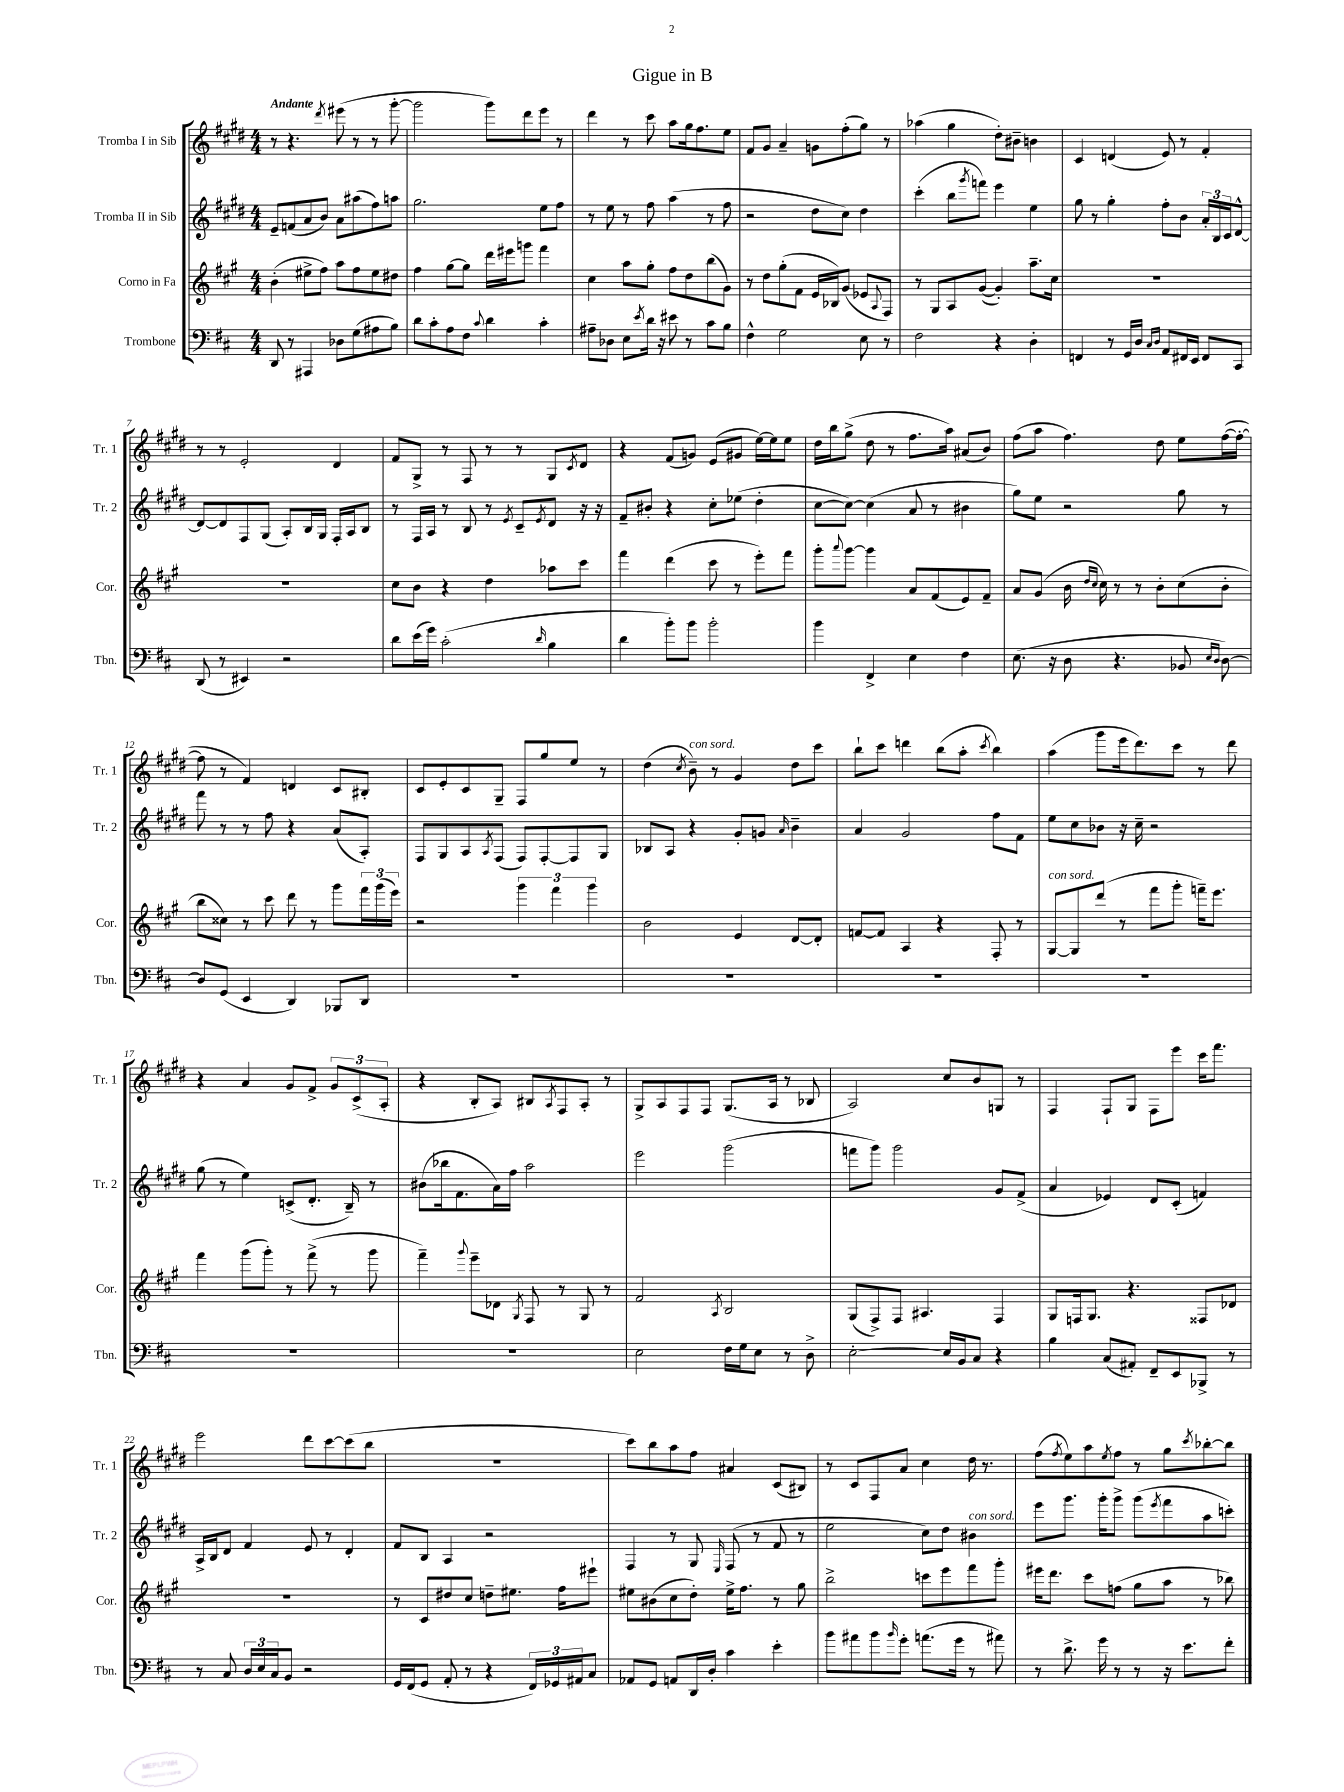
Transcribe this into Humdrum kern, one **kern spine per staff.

**kern	**kern	**kern	**kern
*staff4	*staff3	*staff2	*staff1
*clefF4	*clefG2	*clefG2	*clefG2
*k[f#c#]	*k[f#c#g#]	*k[f#c#g#d#]	*k[f#c#g#d#]
*M4/4	*M4/4	*M4/4	*M4/4
8DD/	(4b'\	8e~/L	8r
8r	.	(8f/	4.r
4AAA#/	8ee#^\L	8a/	.
.	8ff#\J)	8b/J)	.
.	.	.	8qddd#/
8D-\L	8aa\L	8a\L	(8eee#\
(8G\	8ff#\	(8aa#\	8r
8A#\	8ee#\	8ff#\)	8r
8B\J)	8dd#\J	8aa\J	[8ggg#'\
=	=	=	=
8d\L	4ff#\	2.gg#\	2ggg#\]
8c#'\	.	.	.
8A\	[8gg#\L	.	.
8F#\J	8gg#\]J	.	.
8qqc#/	.	.	.
4d\	16ddd\LL	.	8ggg#\L)
.	16eee#\J	.	.
.	8ggg\J	.	8ddd#\
4c#'\	4fff#\	8ee\L	8eee\J
.	.	8ff#\J	8r
=	=	=	=
8A#~\L	4cc#\	8r	4ddd#\
8D-\J	.	8ee\	.
8E\L	8aa\L	8r	8r
8qe/	.	.	.
16d\Jk	8gg#'\J	8ff#\	8ccc#\
16r	.	.	.
8e#\	8ff#\L	(4aa\	8aa\L
8r	8dd\	.	16gg#\k
.	.	.	8.ff#\
8c#\L	(8bb\	8r	.
8B\J	8g#\J)	8ff#\	8ee\J
=	=	=	=
4F#^^\	8r	2r	8f#/L
.	8dd\L	.	8g#/J
2G\	(8gg#'\	.	4a~/
.	8f#\J	.	.
.	16e/LL	8dd#\L	8g\L
.	16B-/J)	.	.
.	(8g#/J	8cc#\J)	(8ff#'\
8E\	8e-/L	4dd#\	8gg#\J)
.	8qqA/	.	.
8r	8F#/J)	.	8r
=	=	=	=
2F#\	8r	(4ccc#'\	(4aa-\
.	8G#/L	.	.
.	8A/	8bb\L	4gg#\
.	.	8qggg#/	.
.	([8g#/J	8fff\J)	.
4r	4g#'/])	4eee\	8dd#'\L)
.	.	.	8b#~\J
4D'\	8.aa~\L	4ee\	4b\
.	16cc#\Jk	.	.
=	=	=	=
4FF/	1r	8gg#\	4c#/
.	.	8r	.
8r	.	4gg#'\	(4d/
16GG/LL	.	.	.
16D/JJ	.	.	.
16qqC#/LL	.	.	.
16qqD/JJ	.	.	.
8AA/L	.	8ff#'\L	8e/)
16FF#/L	.	8b\J	8r
16EE/JJ	.	.	.
8FF#/L	.	24a'/LL	4f#'/
.	.	24B/	.
.	.	24c#/J	.
8CC#/J	.	[8d#^^/J	.
=	=	=	=
(8DD/	1r	8d#/_L	8r
8r	.	8d#/]	8r
4EE#/)	.	8F#/	2e'/
.	.	(8G#/J	.
2r	.	8A'/L)	.
.	.	16B/L	.
.	.	16G#/JJ	.
.	.	16F#'/LL	4d#/
.	.	16A/J	.
.	.	8B/J	.
=	=	=	=
8d\L	8cc#\L	8r	8f#/L
(16e\L	8b\J	16F#/LL	8G#^/J
16g\JJ)	.	16A/JJ	.
(2c#'\	4r	8r	8r
.	.	8B/	8F#/
.	4dd\	8r	8r
.	.	8qe/	.
.	.	8c#~/L	8r
16qqd/	.	8qe/	.
4B\	8aa-\L	8d#/J	8G#/L
.	.	.	8qc#/
.	8ccc#\J	16r	8d#/J
.	.	16r	.
=	=	=	=
4d\	4fff#\	8f#~/L	4r
.	.	8b#'/J	.
8b'\L)	(4ddd\	4r	(8f#/L
8b\J	.	.	8g/J)
2b'\	8ccc#\	8cc#'\L	(8e/L
.	8r	(8ee-\J	8g#/J
.	8eee'\L)	4dd#'\	[16ee\LL)
.	.	.	16ee\]J
.	8fff#\J	.	8ee\J
=	=	=	=
4b\	8ggg#'\L	[8cc#\L	16dd#\LL
.	.	.	16bb\J
.	8qqaaa/	.	.
.	[8ggg#\J	8cc#\_J)	(8gg#^\J
4FF#^/	4ggg#\]	(4cc#\]	8dd#\
.	.	.	8r
4E\	8a/L	8a/	8.ff#\L
.	(8f#/	8r	.
.	.	.	16aa\Jk)
4F#\	8e/)	4b#\	(8a#/L
.	8f#~/J	.	8b/J)
=	=	=	=
(8.E\	8a/L	8gg#\L)	(8ff#\L
.	(8g#/J	8ee\J	8aa\J
16r	.	.	.
8D\	16b\	2r	4.ff#\)
.	16qqdd/LL	.	.
.	16qqcc#/JJ	.	.
.	16cc#\)	.	.
4.r	8r	.	.
.	8r	.	.
.	8b'\L	.	8dd#\
8BB-/	(8cc#\	8gg#\	8ee\L
16qqE/LL	.	.	.
16qqD/JJ	.	.	.
[8D\)	8b'\J	8r	([16ff#\L
.	.	.	16ff#'\_JJ
=	=	=	=
8D/]L	8bb\L	8fff#\	8ff#\]
(8GG/J	8cc##\J)	8r	8r
4EE/	8r	8r	4f#/)
.	8ccc#\	8ff#\	.
4DD/)	8ddd\	4r	4d/
.	8r	.	.
8BBB-/L	8ggg#\L	(8a/L	8c#/L
8DD/J	24fff#\L	8A'/J)	8B#'/J
.	(24ggg#\	.	.
.	24eee\JJ)	.	.
=	=	=	=
1r	2r	8F#/L	8c#/L
.	.	8G#/	8e'/
.	.	8A/	8c#/
.	.	8qA/	.
.	.	(8F#/J	8G#~/J
.	6ggg#\	8F#/L)	8F#/L
.	.	[8F#'/	8gg#/
.	6fff#\	.	.
.	.	8F#/]	8ee/J
.	6ggg#\	.	.
.	.	8G#/J	8r
=	=	=	=
1r	2b\	8B-/L	(4dd#\
.	.	8A/J	.
.	.	.	8qcc#/
.	.	4r	8b~\)
.	.	.	8r
.	4e/	8g#'/L	4g#/
.	.	8g/J	.
.	.	16qqa/	.
.	[8d/L	4b~\	8dd#\L
.	8d'/]J	.	8ccc#\J
=	=	=	=
1r	[8f/L	4a/	8bb`\L
.	8f/]J	.	8ccc#\J
.	4A/	2g#/	4ddd\
.	4r	.	(8bb\L
.	.	.	8aa'\J
.	.	.	8qccc#/
.	8F#'/	8ff#\L	4bb\)
.	8r	8f#\J	.
=	=	=	=
1r	[8G#/L	8ee\L	(4aa\
.	8G#/]	8cc#\	.
.	(8ddd/J	8b-\J	8ggg#\L
.	8r	16r	16eee\k
.	.	16cc#~\	8.ddd#\)
.	8fff#\L	2r	.
.	8ggg#'\J	.	8ccc#\J
.	16fff~\LK)	.	8r
.	8.eee\J	.	.
.	.	.	8ddd#\
=	=	=	=
1r	4fff#\	(8gg#\	4r
.	.	8r	.
.	(8ggg#\L	4ee\)	4a/
.	8ggg#'\J)	.	.
.	8r	(8c^/L	8g#/L
.	(8fff#^\	8.d#'/J	8f#^/J
.	8r	.	12g#/L
.	.	16B~/)	.
.	.	.	(12c#^/
.	8ggg#\	8r	.
.	.	.	12A'/J
=	=	=	=
1r	4fff#~\)	(8b#\L	4r
.	.	16bb-\k	.
.	.	8.f#\	.
.	8qqggg#/	.	.
.	8eee~\L	.	8B'/L
.	8d-\J	16a\L)	8A/J)
.	.	16ff#\JJ	.
.	8qG#/	.	.
.	8F#/	2aa\	8B#/L
.	.	.	8qA/
.	8r	.	8F#/
.	8G#/	.	8A'/J
.	8r	.	8r
=	=	=	=
2E\	2f#/	2eee\	8G#^/L
.	.	.	8A/
.	.	.	8F#/
.	.	.	8F#/J
.	8qA/	.	.
16F#\LL	2B/	(2ggg#\	(8.G#/L
16G\J	.	.	.
8E\J	.	.	.
.	.	.	16A/Jk
8r	.	.	8r
8D^\	.	.	8B-/
=	=	=	=
[2E'\	(8G#/L	8fff\L	2A/)
.	8F#^/)	8ggg#\J)	.
.	8F#/J	2ggg#\	.
.	4.A#/	.	.
16E/]LL	.	.	8cc#/L
16BB/J	.	.	.
8C#/J	.	.	8b/
4r	4F#/	8g#/L	8G/J
.	.	(8f#^/J	8r
=	=	=	=
4B\	8G#/L	4a/	4F#/
.	16F/k	.	.
.	8.G#/J	.	.
(8C#/L	.	4e-/)	8F#`/L
8AA#'/J)	4.r	.	8G#/J
8FF#~/L	.	8d#/L	8F#\L
8EE/	.	(8c#'/J	8eee\J
8BBB-^/J	8F##/L	4f/)	16ccc#\LK
.	.	.	8.fff#\J
8r	8d-/J	.	.
=	=	=	=
8r	1r	16A^/LL	2eee\
.	.	16B/J	.
8C#/	.	8d#/J	.
24D/LL	.	4f#/	.
24E/	.	.	.
24C#/J	.	.	.
8BB/J	.	.	.
2r	.	8e/	8ddd#\L
.	.	8r	[8ccc#\
.	.	4d#'/	(8ccc#\]
.	.	.	8bb\J
=	=	=	=
16GG/LL	8r	8f#/L	1r
(16FF#/J	.	.	.
8GG/J	8c#/L	8B/J	.
8AA'/	8dd#/	4A/	.
8r	8cc#/J	.	.
4r	8dd~\L	2r	.
.	8.ee#\J	.	.
24FF#/LL)	.	.	.
24GG-/	.	.	.
.	16ff#\LK	.	.
24AA#/J	.	.	.
8C#/J	8eee#`\J	.	.
=	=	=	=
8AA-/L	8ee#\L	4F#/	8ccc#\L)
8GG/J	(8b#\	.	8bb\
8AA/L	8cc#\	8r	8aa\
16DD/L	8dd'\J)	8G#/	8ff#\J
16D'/JJ	.	.	.
.	.	16qqE/	.
4c#\	16ee#^\LK	(8F#/	4a#/
.	8.ff#\J	.	.
.	.	8r	.
4e'\	8r	8f#/	(8c#/L
.	8gg#\	8r	8B#/J)
=	=	=	=
8b\L	2bb^\	2ee\	8r
8a#\	.	.	8c#/L
8b\	.	.	8F#/
16qqb/	.	.	.
8g'\J	.	.	8a/J
(8.a\L	8ccc\L	8cc#\L)	4cc#\
.	8eee\	8dd#\J	.
16g\Jk	.	.	.
8r	8fff#\	4b#\	16dd#\
.	.	.	8.r
8a#\)	8ggg#'\J	.	.
=	=	=	=
8r	16eee#\LK	8eee\L	(8ff#\L
.	8.ddd\J	.	.
.	.	.	8qff#/
8.d^\	.	8.ggg#\J	8ee\)
.	8ccc#\L	.	8aa\
16g\	.	16ggg#'\LK	.
.	.	.	8qee/
8r	(8ff\J	8ggg#^\J	8ff#\J
8r	8gg#\L	(8ggg#\L	8r
.	.	8qeee/	.
16r	8aa\J	8fff#\	8gg#\L
8.e\L	.	.	.
.	.	.	8qccc#/
.	8r	8aa\	[8bb-'\
8f#'\J	8bb-\)	8ccc'\J)	8bb-\]J
==	==	==	==
*-	*-	*-	*-
